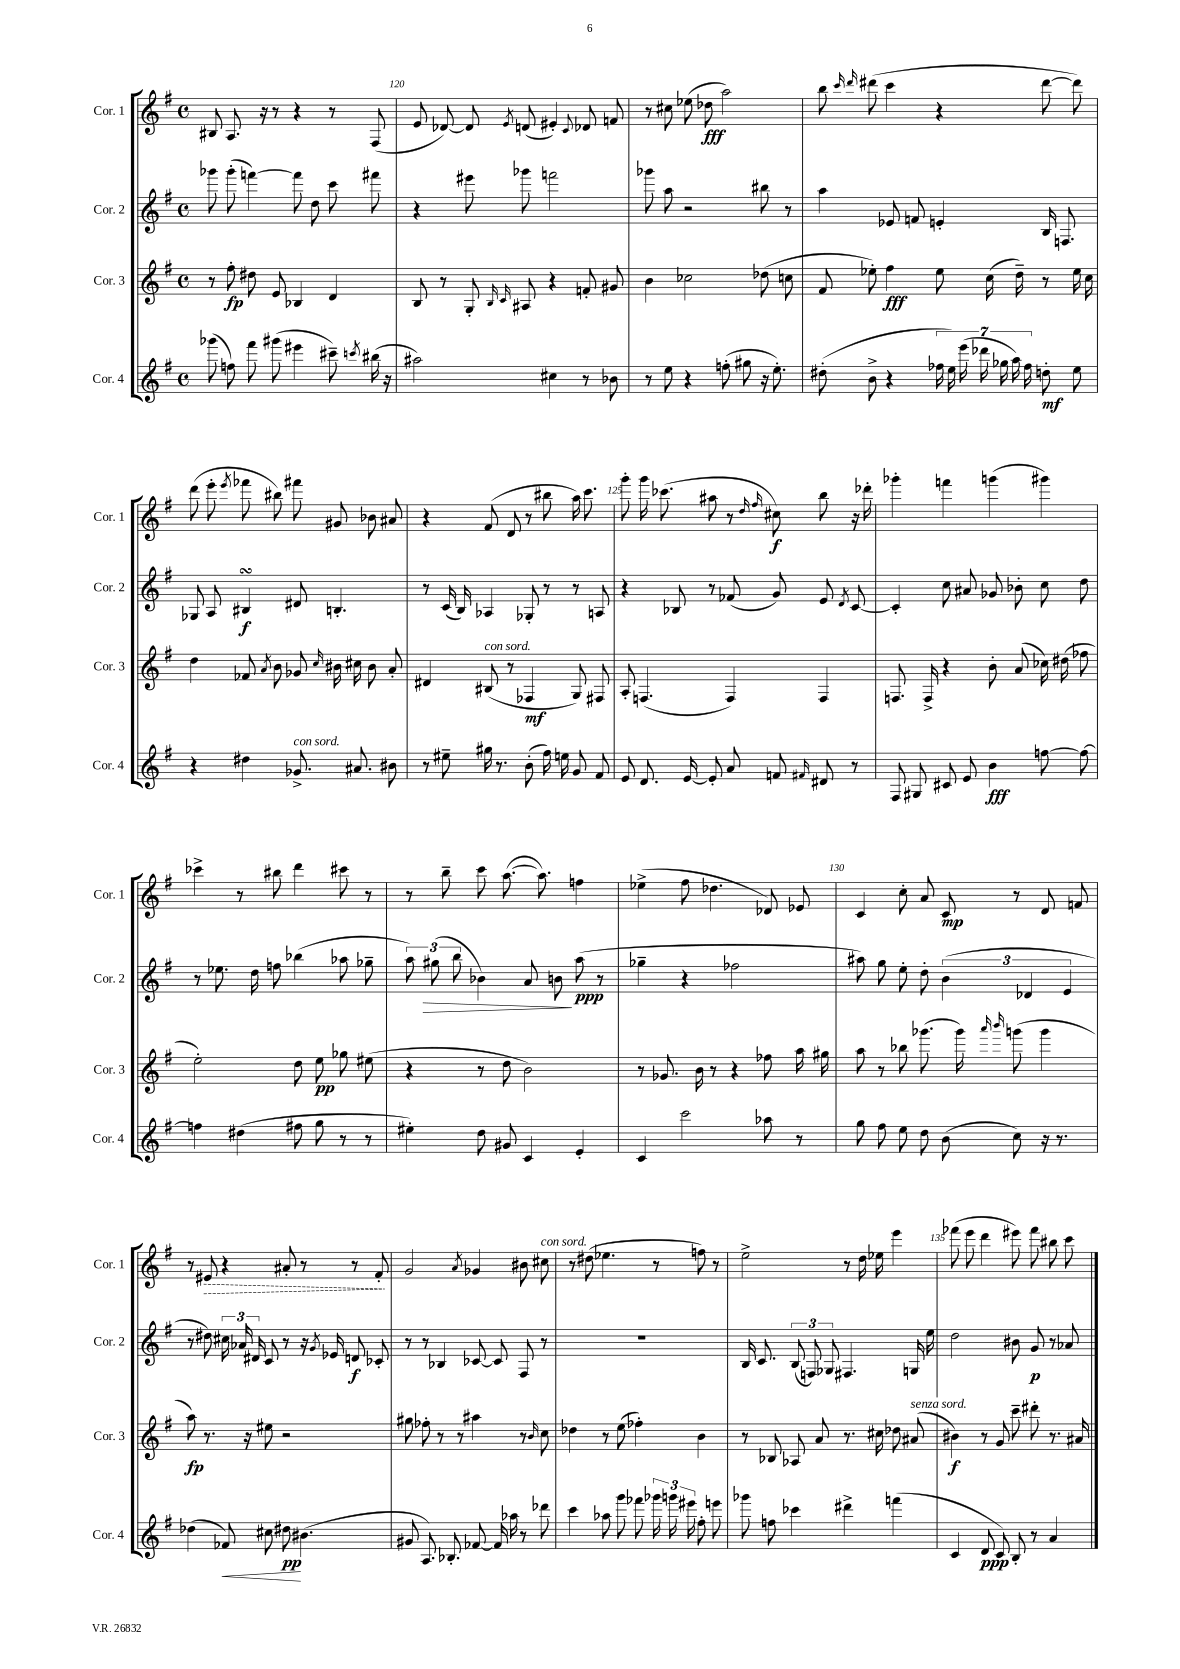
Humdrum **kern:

**kern	**dynam	**kern	**dynam	**kern	**dynam	**kern	**dynam
*part4	*part4	*part3	*part3	*part2	*part2	*part1	*part1
*staff4	*staff4	*staff3	*staff3	*staff2	*staff2	*staff1	*staff1
*I"Cor. 4	*	*I"Cor. 3	*	*I"Cor. 2	*	*I"Cor. 1	*
*I'Cor. 4	*	*I'Cor. 3	*	*I'Cor. 2	*	*I'Cor. 1	*
*clefG2	*	*clefG2	*	*clefG2	*	*clefG2	*
*k[f#]	*	*k[f#]	*	*k[f#]	*	*k[f#]	*
*M4/4	*	*M4/4	*	*M4/4	*	*M4/4	*
*met(c)	*	*met(c)	*	*met(c)	*	*met(c)	*
=119	=119	=119	=119	=119	=119	=119	=119
(8ggg-X\	.	8r	.	8ggg-X\	.	8B#X/	.
8ffn\)	.	8ff#'\	fp	(8ggg-'\	.	8.A/	.
8fff#\	.	8dd#X\	.	[4fffn\)	.	.	.
.	.	.	.	.	.	16r	.
(8ggg#X\	.	8e/	.	.	.	8r	.
4eee#X\	.	4B-X/	.	8fff\]	.	4r	.
.	.	.	.	8dd\	.	.	.
8ccc#X~\)	.	4d/	.	8ccc\	.	8r	.
8qcccn/	.	.	.	.	.	.	.
(16bb#X\	.	.	.	8fff#X\	.	(8F#/	.
16r	.	.	.	.	.	.	.
=120	=120	=120	=120	=120	=120	=120	=120
2aa#X\)	.	8B/	.	4r	.	8e/	.
.	.	8r	.	.	.	[8d-X/)	.
.	.	8G'/	.	8eee#X\	.	8d-/]	.
.	.	16qqB/	.	.	.	.	.
.	.	16qqc/	.	.	.	8qe/	.
.	.	8A#X/	.	8ggg-X\	.	(8dn/	.
4cc#X\	.	4r	.	2fffn\	.	4e#X'/)	.
.	.	.	.	.	.	8qqc/	.
8r	.	8fn'/	.	.	.	8d-X/	.
8b-X\	.	8g#X/	.	.	.	8fn/	.
=121	=121	=121	=121	=121	=121	=121	=121
8r	.	4b\	.	8ggg-X\	.	8r	.
8ee\	.	.	.	8aa\	.	8cc#X\	.
4r	.	2cc-X\	.	2r	.	(8ee-X\	.
.	.	.	.	.	.	8dd-X\	fff
(8ffn'\	.	.	.	.	.	2aa\)	.
8gg#X\	.	.	.	.	.	.	.
16r	.	(8dd-X\	.	8bb#X\	.	.	.
8.ee'\)	.	.	.	.	.	.	.
.	.	8ccn\	.	8r	.	.	.
=122	=122	=122	=122	=122	=122	=122	=122
(8dd#X'\	.	8f#/	.	4aa\	.	8bb\	.
.	.	.	.	.	.	16qqccc/	.
.	.	.	.	.	.	16qqddd/	.
8b^\	.	8ee-X'\)	.	.	.	(8ddd#X\	.
4r	.	4ff#\	fff	8e-X/	.	4ccc\	.
.	.	.	.	8fn/	.	.	.
28ff-X\	.	8ee-\	.	4en'/	.	4r	.
28ee\)	.	.	.	.	.	.	.
(28eee\	.	.	.	.	.	.	.
28ddd-X\	.	.	.	.	.	.	.
.	.	(16cc\	.	.	.	.	.
28gg-X\	.	.	.	.	.	.	.
28aa\)	.	.	.	.	.	.	.
.	.	16dd~\)	.	.	.	.	.
28ff-\	.	.	.	.	.	.	.
8ddn'\	mf	8r	.	16B/	.	[8ddd#\	.
.	.	.	.	8.Fn/	.	.	.
8ee\	.	16ee-\	.	.	.	8ddd#\])	.
.	.	16cc\	.	.	.	.	.
!!LO:LB:g=z
=123	=123	=123	=123	=123	=123	=123	=123
4r	.	4dd\	.	8G-X/	.	(8ddd\	.
.	.	.	.	8A/	.	8eee'\	.
.	.	.	.	.	.	8qeee/	.
4dd#X\	.	8f-X/	.	4B#XsSsS/	f	8fff-X\	.
.	.	8qa/	.	.	.	.	.
.	.	8b\	.	.	.	8bb#X\)	.
!LO:TX:a:i:t=con sord.	!	!	!	!	!	!	!
8.g-X^/	.	8g-X/	.	8d#X/	.	8fff#X\	.
.	.	16qqcc/	.	.	.	.	.
.	.	16b#X\	.	4.Bn'/	.	8g#X/	.
8.a#X/	.	16cc#X\	.	.	.	.	.
.	.	8b#\	.	.	.	8b-X\	.
8b#X\	.	8a'/	.	.	.	8a#X/	.
=124	=124	=124	=124	=124	=124	=124	=124
8r	.	4d#X/	.	8r	.	4r	.
8ee#X~\	.	.	.	(16c/	.	.	.
.	.	.	.	16B/)	.	.	.
!	!	!LO:TX:a:i:t=con sord.	!	!	!	!	!
16gg#X\	.	(8B#X/	.	4A-X/	.	(8f#/	.
8.r	.	.	.	.	.	.	.
.	.	8r	.	.	.	8d/	.
(8b'\	.	4F-X/	mf	8G-X'/	.	8r	.
16ff#\)	.	.	.	8r	.	8bb#X\	.
16een\	.	.	.	.	.	.	.
8g/	.	8G/)	.	8r	.	16aa\)	.
.	.	.	.	.	.	8.ccc\	.
8f#/	.	8F#X/	.	8An/	.	.	.
=125	=125	=125	=125	=125	=125	=125	=125
8e/	.	8A'/	.	4r	.	8ggg'\	.
8.d/	.	(4.Fn/	.	.	.	16ggg\	.
.	.	.	.	.	.	(8.ccc-X\	.
.	.	.	.	8B-X/	.	.	.
[16e/	.	.	.	.	.	.	.
8e'/]	.	.	.	8r	.	8aa#X\	.
8a/	.	4F/)	.	(8f-X/	.	8r	.
.	.	.	.	.	.	16qqdd/	.
.	.	.	.	.	.	16qqff#/	.
8fn/	.	.	.	8g/)	.	8cc#X\)	f
16qqf#X/	.	.	.	.	.	.	.
8d#X/	.	4F/	.	8e/	.	8bb\	.
.	.	.	.	8qd/	.	.	.
8r	.	.	.	[8c/	.	16r	.
.	.	.	.	.	.	16ddd-X'\	.
=126	=126	=126	=126	=126	=126	=126	=126
8F#/	.	8.Fn/	.	4c'/]	.	4ggg-X'\	.
8G#X/	.	.	.	.	.	.	.
.	.	16F^/	.	.	.	.	.
8c#X/	.	4r	.	8cc\	.	4fffn\	.
8e/	.	.	.	8a#X/	.	.	.
4b\	fff	8b'\	.	8g-X/	.	(4gggn\	.
.	.	(8a/	.	8b-X'\	.	.	.
[8ffn\	.	16cc-X\)	.	8cc\	.	4ggg#X\)	.
.	.	(16dd#X\	.	.	.	.	.
8ff\_	.	8ff-X\	.	8dd\	.	.	.
!!LO:LB:g=z
=127	=127	=127	=127	=127	=127	=127	=127
4ffn\]	.	2ee'\)	.	8r	.	4ccc-X^\	.
.	.	.	.	8.ee-X\	.	.	.
(4dd#X\	.	.	.	.	.	8r	.
.	.	.	.	16dd\	.	.	.
.	.	.	.	8ffn\	.	8bb#X\	.
8ff#X\	.	8dd\	.	(4bb-X\	.	4ddd\	.
8gg\	.	8ee\	pp	.	.	.	.
8r	.	8gg-X\	.	8aa-X\	.	8ccc#X\	.
8r	.	(8ee#X\	.	8gg-X~\	.	8r	.
=128	=128	=128	=128	=128	=128	=128	=128
4ee#X'\)	.	4r	.	12aa\)	.	8r	.
!	!	!	!	!	!LO:HP:b	!	!
.	.	.	.	(12gg#X\	>	.	.
.	.	.	.	.	.	8bb~\	.
.	.	.	.	12bb\	.	.	.
8dd\	.	8r	.	4b-X\)	.	8ccc\	.
8g#X/	.	8dd\	.	.	.	([8.aa\	.
4c/	.	2b\)	.	8a/	.	.	.
.	.	.	.	.	.	8.aa\])	.
.	.	.	.	8bn\	.	.	.
4e'/	.	.	.	(8aa\	] ppp	4ffn\	.
.	.	.	.	8r	.	.	.
=129	=129	=129	=129	=129	=129	=129	=129
4c/	.	8r	.	4gg-X~\	.	(4ee-X^\	.
.	.	8.g-X/	.	.	.	.	.
2ccc\	.	.	.	4r	.	8ff#\	.
.	.	16b\	.	.	.	.	.
.	.	8r	.	.	.	4.dd-X\	.
.	.	4r	.	2ff-X\	.	.	.
8aa-X\	.	8ff-X\	.	.	.	8d-X/)	.
8r	.	16aa\	.	.	.	8e-X/	.
.	.	16gg#X\	.	.	.	.	.
=130	=130	=130	=130	=130	=130	=130	=130
8gg\	.	8aa\	.	8aa#X\)	.	4c/	.
8ff#\	.	8r	.	8gg\	.	.	.
8ee\	.	8bb-X\	.	8ee'\	.	8cc'\	.
8dd\	.	(8.ggg-X\	.	8dd'\	.	8a/	.
(8b\	.	.	.	(6b\	.	8c/	mp
.	.	16ggg-\)	.	.	.	.	.
.	.	16qqaaa/	.	.	.	.	.
.	.	16qqbbb/	.	.	.	.	.
8cc\)	.	(8gggn\	.	.	.	8r	.
.	.	.	.	6d-X/	.	.	.
16r	.	4ggg\	.	.	.	8d/	.
8.r	.	.	.	.	.	.	.
.	.	.	.	6e/	.	.	.
.	.	.	.	.	.	8fn/	.
!!LO:LB:g=z
=131	=131	=131	=131	=131	=131	=131	=131
(4dd-X\	.	8aa\)	fp	8r	.	8r	.
!	!	!	!	!	!	!	!LO:HP:b
.	.	8.r	.	8dd#X\)	.	8e#X/	>
!	!LO:HP:b	!	!	!	!	!	!
8f-X/)	<	.	.	24cc#X\	.	4r	.
.	.	.	.	24a-X/	.	.	.
.	.	16r	.	.	.	.	.
.	.	.	.	24d#X/	.	.	.
8cc#X\	.	8ee#X\	.	8c/	.	.	.
8dd#X\	pp	2r	.	8r	.	8a#X'/	.
(4.b#X\	[	.	.	16r	.	8r	.
.	.	.	.	8qg/	.	.	.
.	.	.	.	16e-X/	.	.	.
.	.	.	.	8dn/	f	8r	.
.	.	.	.	8c-X'/	.	8f#'/	.
.	.	.	.	.	.	.	]
=132	=132	=132	=132	=132	=132	=132	=132
8g#X/	.	8gg#X\	.	8r	.	2g/	.
8.A/)	.	8ff-X'\	.	8r	.	.	.
.	.	8r	.	4B-X/	.	.	.
8.B-X'/	.	.	.	.	.	.	.
.	.	8r	.	.	.	.	.
.	.	.	.	.	.	8qa/	.
[8f-X/	.	4aa#X\	.	[8c-X/	.	4g-X/	.
16f-/]	.	.	.	8c-/]	.	.	.
16aa-X\	.	.	.	.	.	.	.
8r	.	8r	.	8F#/	.	8b#X\	.
.	.	16qqb/	.	.	.	.	.
!	!	!	!	!	!	!LO:TX:a:i:t=con sord.	!
8ddd-X\	.	8cc\	.	8r	.	8cc#X\	.
=133	=133	=133	=133	=133	=133	=133	=133
4ccc\	.	4dd-X\	.	1r	.	8r	.
.	.	.	.	.	.	(8dd#X\	.
8aa-X\	.	8r	.	.	.	4.ee-X\	.
8ggg\	.	(8ee\	.	.	.	.	.
8fff-X\	.	4ff-X'\)	.	.	.	.	.
24ggg-X\	.	.	.	.	.	8r	.
24gggn\	.	.	.	.	.	.	.
24eee#X\	.	.	.	.	.	.	.
8ff#'\	.	4b\	.	.	.	8ffn\)	.
8eeen\	.	.	.	.	.	8r	.
=134	=134	=134	=134	=134	=134	=134	=134
8ggg-X\	.	8r	.	16B/	.	2ee^\	.
.	.	.	.	8.c/	.	.	.
8ffn\	.	8B-X/	.	.	.	.	.
4ccc-X\	.	8A-X/	.	(12B/	.	.	.
.	.	.	.	12Fn/)	.	.	.
.	.	8a/	.	.	.	.	.
.	.	.	.	12G-X/	.	.	.
4ddd#X^\	.	8.r	.	4.F#X/	.	8r	.
.	.	.	.	.	.	16dd\	.
.	.	16cc#X\	.	.	.	16ee-X\	.
(4fffn\	.	8dd-X\	.	.	.	4eee\	.
!	!	!LO:TX:a:i:t=senza sord.	!	!	!	!	!
.	.	(8a#X/	.	16Gn/	.	.	.
.	.	.	.	16ee\	.	.	.
=135	=135	=135	=135	=135	=135	=135	=135
4c/	.	4b#X\)	f	2dd\	.	(8fff-X\	.
.	.	.	.	.	.	8eee\	.
8d/	ppp	8r	.	.	.	4ddd\	.
8c/)	.	8g/	.	.	.	.	.
8B'/	.	8ccc~\	.	8b#X\	.	8eee#X\)	.
8r	.	8ddd#X'\	.	8g/	p	8fff-\	.
4a/	.	8.r	.	8r	.	8bb#X\	.
.	.	.	.	8a-X/	.	8ccc\	.
.	.	16a#X/	.	.	.	.	.
==	==	==	==	==	==	==	==
*-	*-	*-	*-	*-	*-	*-	*-
